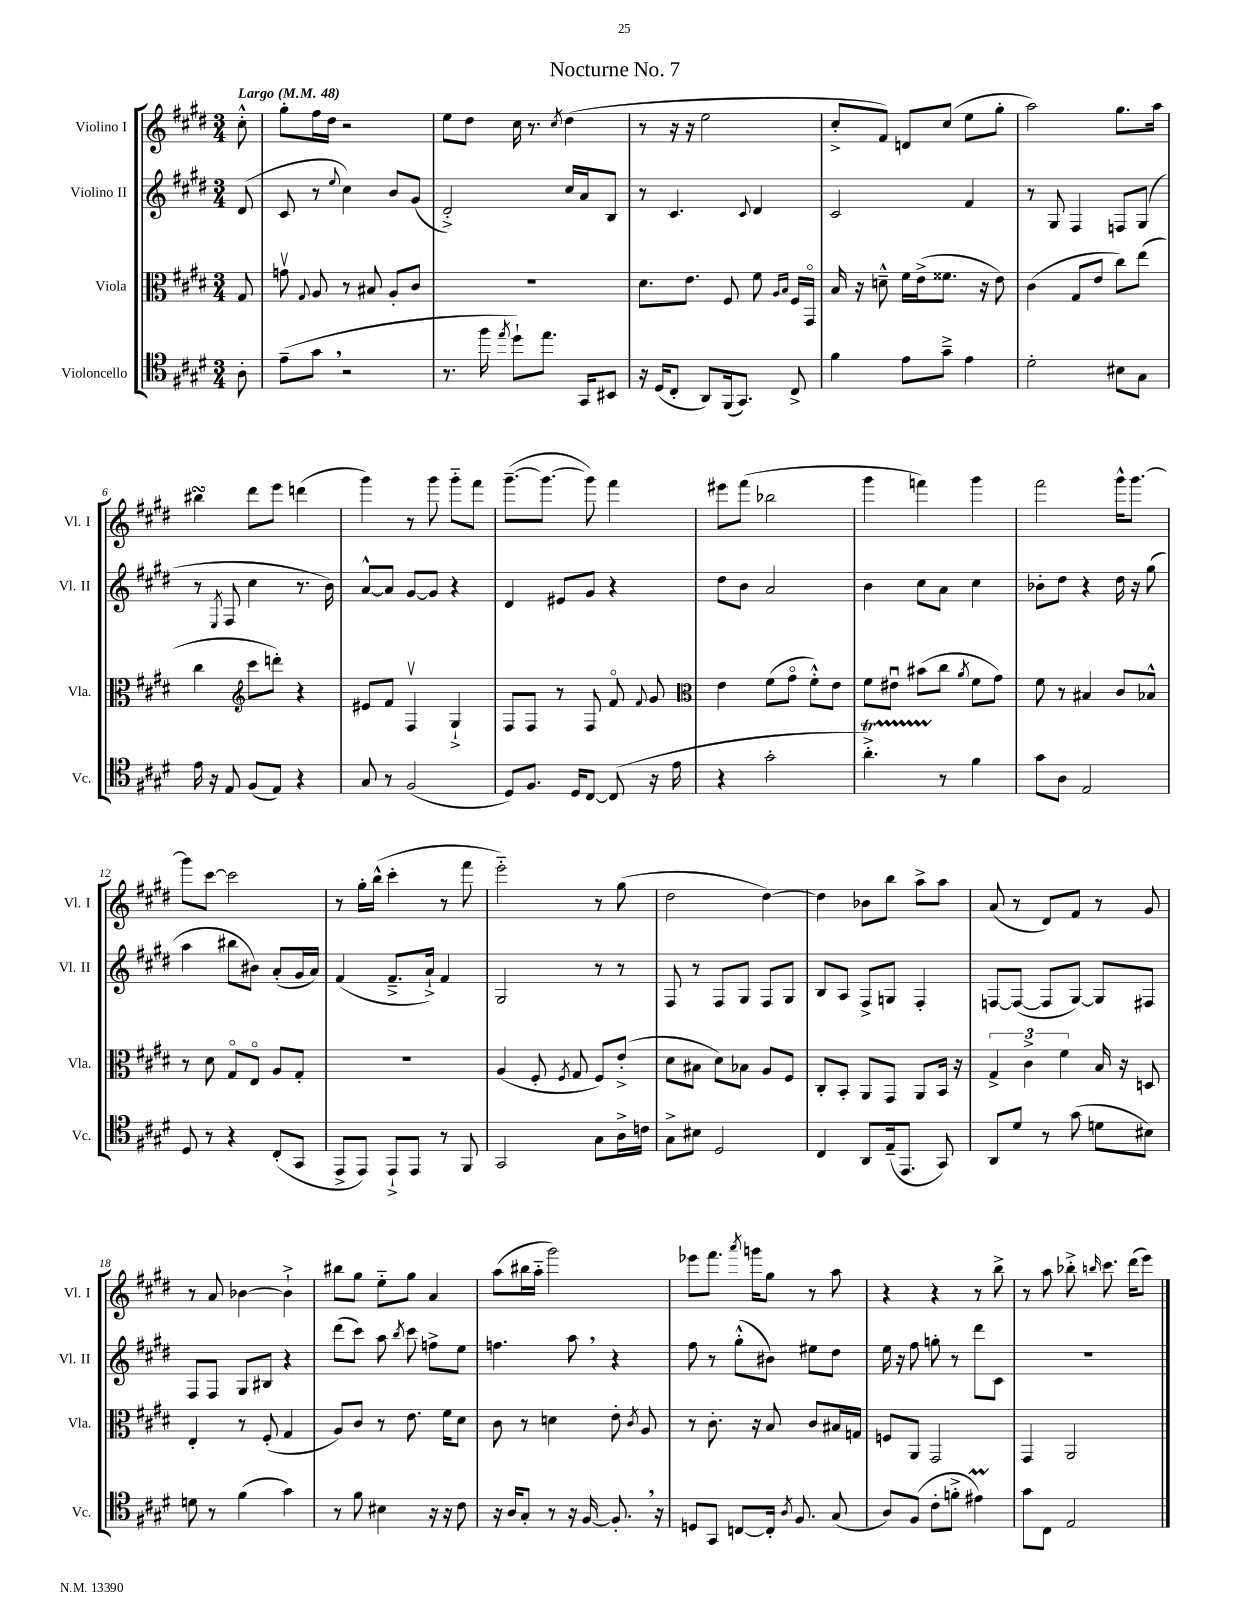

**kern	**kern	**kern	**kern
*staff4	*staff3	*staff2	*staff1
*clefC4	*clefC3	*clefG2	*clefG2
*k[f#c#g#d#]	*k[f#c#g#d#]	*k[f#c#g#d#]	*k[f#c#g#d#]
*M3/4	*M3/4	*M3/4	*M3/4
*MM48	*MM48	*MM48	*MM48
8A'	8G#	(8d#	8cc#'^^
=	=	=	=
(8e~	8gv	8c#	8gg#'
.	8qqG#	.	.
8g#	8A	8r	16ff#
.	.	.	16dd#
.	.	8qqee	.
2r	8r	4cc#)	2r
.	8B#	.	.
.	8A'	8b	.
.	8c#	(8g#	.
=	=	=	=
8.r	2.r	2d#'^)	8ee
.	.	.	8dd#
16ff#	.	.	.
8qee	.	.	.
8dd#`)	.	.	16cc#
.	.	.	8.r
8.ee	.	.	.
.	.	.	8qcc#
.	.	16cc#	(4dd#
16GG#	.	16a	.
8BB#	.	8B	.
=	=	=	=
16r	8.d#	8r	8r
(16D#	.	.	.
8C#'	.	4.c#	16r
.	8.e	.	16r
8AA)	.	.	2ee
(16FF#	8F#	.	.
8.GG#)	.	.	.
.	.	8qqc#	.
.	8f#	4d#	.
.	16qqA	.	.
.	16qqB	.	.
8C#^	16F#	.	.
.	16GG#o	.	.
=	=	=	=
4f#	16B	2c#	8cc#'^
.	16r	.	.
.	8d~^^	.	8f#)
8e	16f#	.	8d
.	(16e^	.	.
8g#~^	8.f##	.	(8cc#
4e	.	4f#	8ee
.	16r	.	.
.	8e)	.	8gg#'
=	=	=	=
2d#'	(4c#	8r	2aa)
.	.	8G#	.
.	8G#	4F#	.
.	8e	.	.
8B#	8cc#)	8F	8.gg#
8G#	(8ee	(8G#	.
.	.	.	16aa
=	=	=	=
16e	4cc#	8r	4bb#
16r	.	.	.
.	.	8qE	.
8E	.	8F#	.
*	*clefG2	*	*
(8F#	8ccc#	4cc#	8ddd#
8E)	8ddd')	.	8eee
4r	4r	8.r	(4ddd
.	.	16b)	.
=	=	=	=
8G#	8e#	[8a^^	4ggg#)
8r	8f#	8a]	.
(2F#	4F#v	[8g#	8r
.	.	8g#]	8ggg#
.	4G#`^	4r	8ggg#'~
.	.	.	8fff#
=	=	=	=
8D#)	8F#	4d#	([8.ggg#~
8.F#	8F#	.	.
.	.	.	8.ggg#_
.	8r	8e#	.
16D#	.	.	.
[8C#	8F#	8g#	8ggg#])
(8C#]	8f#o	4r	4fff#
.	8qqf#	.	.
16r	8g#	.	.
16e	.	.	.
=	=	=	=
*	*clefC3	*	*
4r	4e	8dd#	8eee#
.	.	8b	(8fff#
2g#'	(8f#	2a	2bb-
.	8g#o	.	.
.	8f#'^^)	.	.
.	8e	.	.
=	=	=	=
4.a'^)	8f#	4b	4ggg#
.	8e#u	.	.
.	(8b#	8cc#	4fff)
8r	8cc#	8a	.
.	8qa	.	.
4f#	8f#	4cc#	4ggg#
.	8g#)	.	.
=	=	=	=
8g#	8f#	8b-'	2fff#
8A	8r	8dd#	.
2E	4B#	4r	.
.	8c#	16dd#	16ggg#^^
.	.	16r	[8.ggg#
.	8B-^^	(8gg#	.
=	=	=	=
8D#	8r	4aa	8ggg#]
8r	8d#	.	[8ccc#
4r	8G#o	8bb#	2ccc#]
.	8Eo	8b#)	.
(8C#'	8A	(8a'	.
8GG#	8G#'	16g#	.
.	.	16a)	.
=	=	=	=
8EE^	2.r	(4f#	8r
8EE)	.	.	16gg#'
.	.	.	(16bb^^
8EE`^	.	8.f#~^	4ccc#'
8EE	.	.	.
.	.	16a`^)	.
8r	.	4f#	8r
8FF#	.	.	8fff#
=	=	=	=
2GG#	(4A	2G#	2eee'~)
.	8F#'	.	.
.	8qF#	.	.
.	8G#	.	.
8G#	8F#)	8r	8r
16A^	(8e'^	8r	(8gg#
16c	.	.	.
=	=	=	=
8G#^	8d#	8F#	2dd#
8B#	8B#	8r	.
2D#	8d#)	8F#	.
.	8B-	8G#	.
.	8A	8F#	[4dd#)
.	8F#	8G#	.
=	=	=	=
4C#	8C#'	8B	4dd#]
.	8BB'	8A	.
8AA	8AA	8F#^	8b-
(16E~	8GG#	8G	8bb
8.EE	.	.	.
.	8AA	4F#'	8aa^
8GG#)	16BB	.	8aa
.	16r	.	.
=	=	=	=
8AA	6G#^	[8F	(8a
8d#	.	(8F_	8r
.	6c#^	.	.
8r	.	8F]	8d#)
.	6f#	.	.
(8g#	.	[8G#)	8f#
8d	16B	8G#]	8r
.	16r	.	.
8B#)	8D	8F#	8g#
=	=	=	=
8d	4E'	8F#	8r
8r	.	8F#	8a
(4f#	8r	8G#	[4b-
.	(8F#'	8B#	.
4g#)	4G#	4r	4b-`^]
=	=	=	=
8r	8A)	(8ddd#	8bb#
8f#	8c#	8ccc#)	8gg#
4B#	8r	8aa	8ee'~
.	.	8qbb	.
.	8.e	8ccc#	8gg#
16r	.	8ff^	4a
16r	16f#	.	.
8c#	8d#	8ee	.
=	=	=	=
16r	8c#	4.ff	(8aa
16A	.	.	.
8G#'	8r	.	16bb#
.	.	.	16aa'~
8r	4d	.	2ggg#)
16r	.	8aa	.
[16F#	.	.	.
8.F#']	8e'	4r	.
.	8qc#	.	.
.	8A	.	.
16r	.	.	.
=	=	=	=
8D	8r	8ff#	8eee-
8GG#	8.c#'	8r	8.fff#
[8C	.	(8gg#'^^	.
.	.	.	8qaaa
.	16r	.	16ggg
16C']	8B	8b#)	8gg#
8qA	.	.	.
8.F#	.	.	.
.	8c#	8ee#	8r
(8G#	16B#	8dd#	8aa
.	16G	.	.
=	=	=	=
8A)	8F	16ee	4r
.	.	16r	.
(8F#	8AA	8ff#	.
8c#'	2GG#	8gg'	4r
8f'^	.	8r	.
4e#)	.	8ddd#	8r
.	.	8c#	8bb^
=	=	=	=
8g#	4GG#	2.r	8r
8C#	.	.	8aa
2E	2AA	.	8bb-'^
.	.	.	16qqbb
.	.	.	8.ccc#
.	.	.	(16ddd#
.	.	.	8eee)
==	==	==	==
*-	*-	*-	*-
